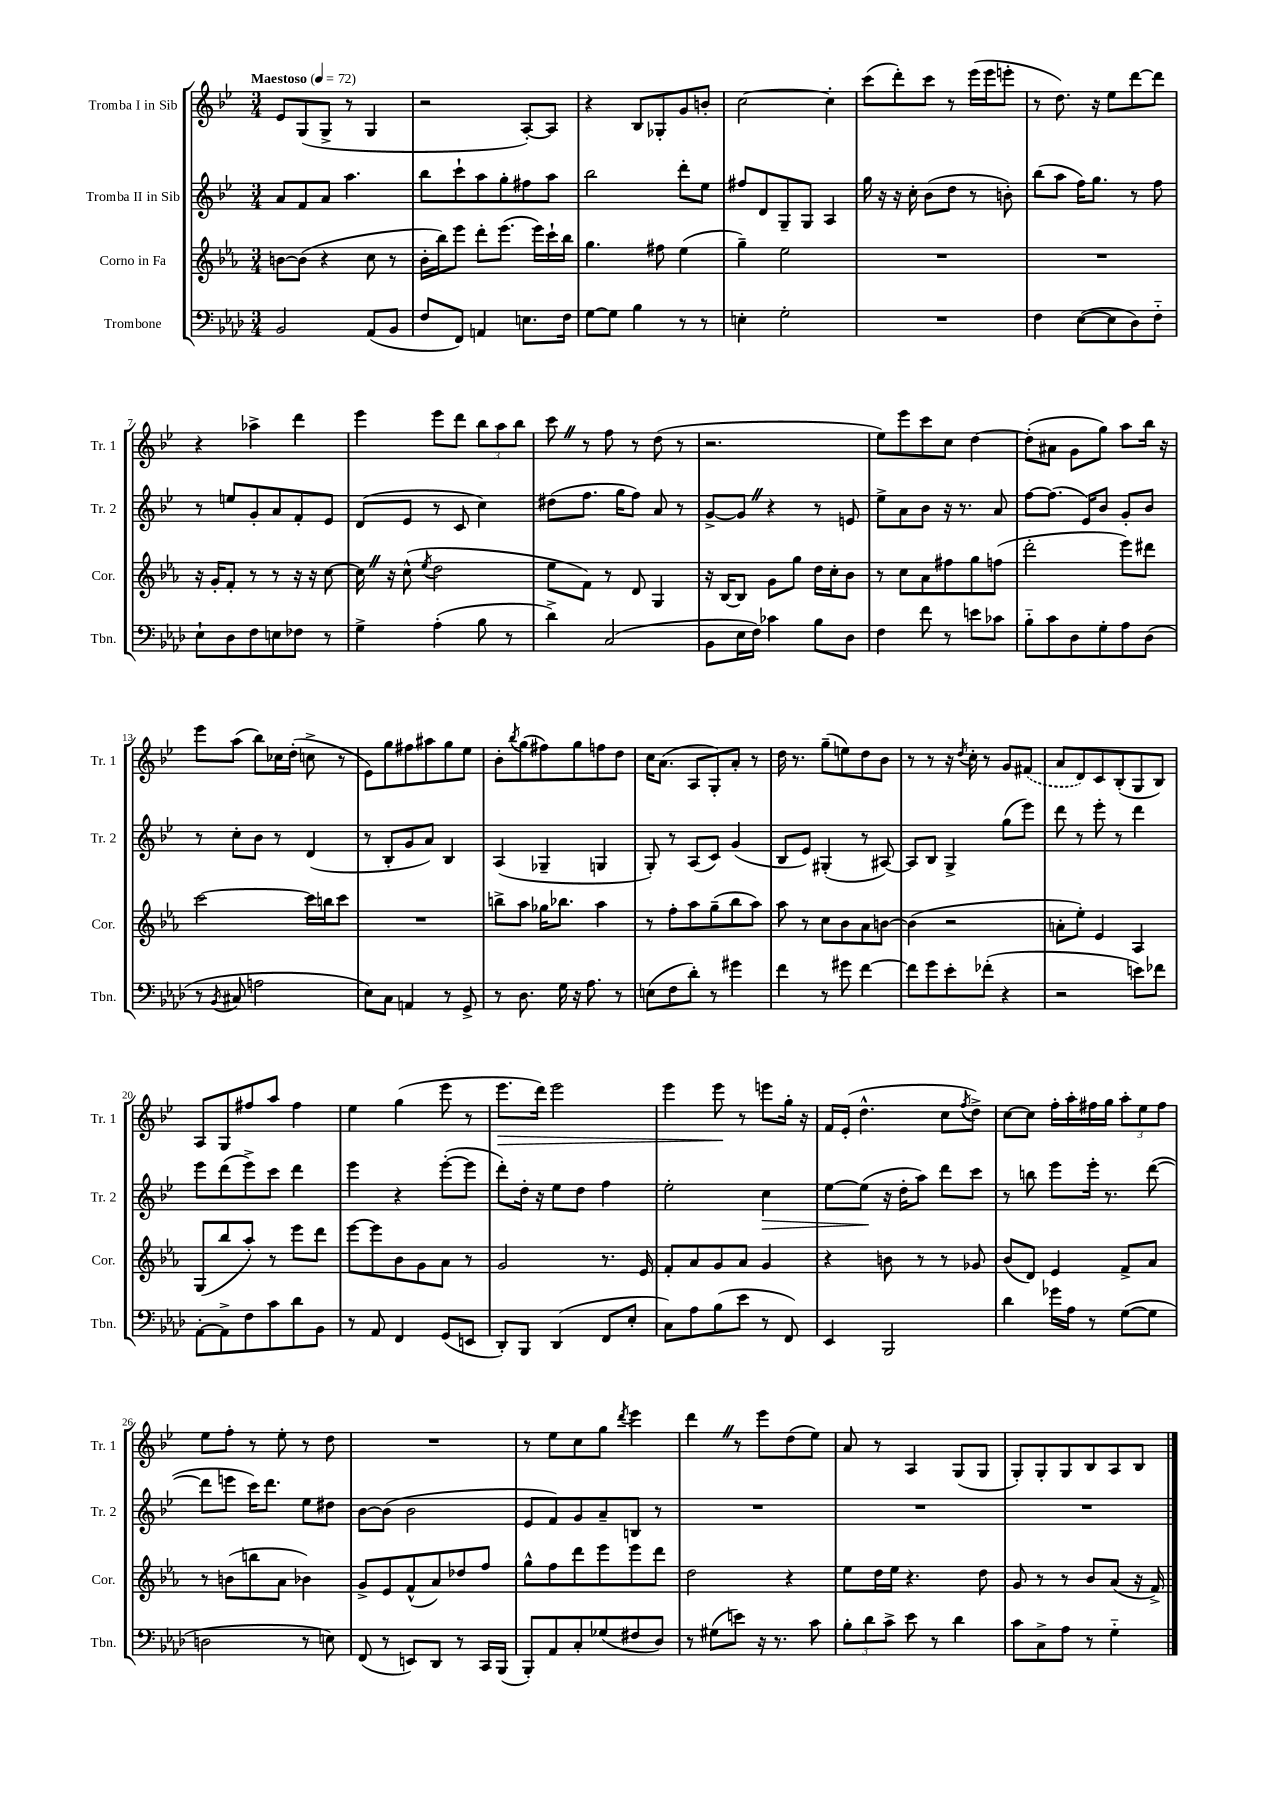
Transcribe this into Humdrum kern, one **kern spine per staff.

**kern	**kern	**kern	**kern
*staff4	*staff3	*staff2	*staff1
*clefF4	*clefG2	*clefG2	*clefG2
*k[b-e-a-d-]	*k[b-e-a-]	*k[b-e-]	*k[b-e-]
*M3/4	*M3/4	*M3/4	*M3/4
*MM72	*MM72	*MM72	*MM72
2BB-	[8b	8a	8e-
.	(8b]	8f	(8G
.	4r	8a	8G^
.	.	4.aa	8r
(8AA-	8cc	.	4G
8BB-	8r	.	.
=	=	=	=
8F	16b-'	8bb-	2r
.	16bb-)	.	.
8FF)	8eee-	8ccc`	.
4AA	8ddd'	8aa	.
.	(8.eee-	8gg'	.
8.E	.	8ff#	[8A')
.	16eee-)	.	.
.	16ccc`	8aa	8A]
16F	16bb-	.	.
=	=	=	=
[8G	4.gg	2bb-	4r
8G]	.	.	.
4B-	.	.	8B-
.	8ff#	.	8G-'
8r	(4ee-	8ddd'	8g
8r	.	8ee-	8b'
=	=	=	=
4E'	4gg~)	8ff#	[2cc
.	.	8d	.
2G'	2ee-	8G~	.
.	.	8G	.
.	.	4A	4cc']
=	=	=	=
2.r	2.r	16gg	(8ccc
.	.	16r	.
.	.	16r	8ddd')
.	.	16cc'	.
.	.	(8b-	8ccc
.	.	8dd	8r
.	.	8r	(16eee-
.	.	.	16eee-
.	.	8b')	8eee'
=	=	=	=
4F	2.r	(8bb-	8r
.	.	8aa	8.dd)
([8E-	.	16ff)	.
.	.	8.gg	16r
8E-]	.	.	8ee-
8D-)	.	8r	[8ddd
8F'~	.	8ff	8ddd]
=	=	=	=
8E-`	16r	8r	4r
.	16g'	.	.
8D-	8f'	8ee	.
8F	8r	8g'	4aa-^
8E	8r	8a	.
8F-	16r	8f'	4ddd
.	16r	.	.
8r	[8cc	8e-	.
=	=	=	=
4G^	16cc]	(8d	4eee-
.	16r	.	.
.	(8cc^^	8e-	.
.	8qee-	.	.
(4A-'	2dd	8r	8eee-
.	.	8c	8ddd
8B-	.	4cc)	12bb-
.	.	.	12aa
8r	.	.	.
.	.	.	12bb-
=	=	=	=
4d-^)	8ee-	(8dd#	8ccc
.	8f)	8.ff	8r
(2C	8r	.	8ff
.	.	16gg	.
.	8d	8ff)	8r
.	4G	8a	(8dd
.	.	8r	8r
=	=	=	=
8BB-	16r	[8g^	2.r
.	[16B-	.	.
16E-	8B-]	8g]	.
16F)	.	.	.
4c-	8g	4r	.
.	8gg	.	.
8B-	16dd	8r	.
.	16cc'	.	.
8D-	8b-	8e	.
=	=	=	=
4F	8r	8ee-^	8ee-)
.	8cc	8a	8eee-
8f	8a-	8b-	8ccc
8r	8ff#	16r	8cc
.	.	8.r	.
8e	8gg	.	[4dd
8c-	(8ff	8a	.
=	=	=	=
8B-'~	2ddd'	[8ff	(8dd']
8c	.	(8.ff]	8a#
8D-	.	.	8g
.	.	16e-)	.
8G'	.	8b-	8gg)
8A-	8eee-)	8g'	8aa
(8D-	8ddd#	8b-	16bb-
.	.	.	16r
=	=	=	=
8r	[2ccc	8r	8eee-
8qBB-	.	.	.
8C#	.	8cc'	(8aa
2A	.	8b-	8bb-)
.	.	8r	16cc-
.	.	.	(16dd'
.	16ccc]	(4d	8cc^
.	16bb	.	.
.	8ccc	.	8r
=	=	=	=
8E-)	2.r	8r	8e-)
8C	.	8B-'	8gg
4AA	.	8g	8ff#
.	.	8a)	8aa#
8r	.	4B-	8gg
8GG^	.	.	8ee-
=	=	=	=
8r	8bb^	(4A	8b-'
.	.	.	8qbb-
8.D-	8aa-	.	(8gg
.	16gg-	4G-~	8ff#)
16G	8.bb-	.	.
16r	.	.	8gg
8.A-	.	.	.
.	4aa-	4G	8ff
8r	.	.	8dd
=	=	=	=
(8E	8r	8G')	16cc
.	.	.	(8.a
8F	8ff'	8r	.
8d-')	8aa-	(8A	8A
8r	(8gg~	8c)	8G')
4g#	8bb-	(4g	8a'
.	8aa-)	.	8r
=	=	=	=
4f	8aa-	8B-	16dd
.	.	.	8.r
.	8r	8e-)	.
8r	8cc	(4G#'	(8gg~
8g#	8b-	.	8ee)
[4f	8a-	8r	8dd
.	[8b	[8A#)	8b-
=	=	=	=
8f]	(4b]	8A#]	8r
8g	.	8B-	8r
8e-'	2r	4G^	16r
.	.	.	8qdd
.	.	.	16cc'
(8f-'	.	.	8r
4r	.	(8gg	8g
.	.	8eee-)	(8f#
=	=	=	=
2r	8a'	8ddd	8a
.	8ee-')	8r	8d)
.	4e-	8eee-'	8c
.	.	8r	(8B-'
8e)	4A-	4ddd	8G
8f-	.	.	8B-)
=	=	=	=
[8AA-'	(8G	8eee-	8A
8AA-^]	8bb-	(8ddd	8G
8F	8aa-')	8eee-^)	8ff#
8c	8r	8ccc	8aa
8d-	8eee-	4ddd	4ff#
8BB-	8ddd	.	.
=	=	=	=
8r	[8eee-	4eee-	4ee-
8AA-	8eee-]	.	.
4FF	8b-	4r	(4gg
.	8g	.	.
(8GG	8a-	([8eee-'	8eee-
8EE	8r	8eee-]	8r
=	=	=	=
8DD-')	2g	8ddd')	8.eee-
8BBB-	.	16dd'	.
.	.	16r	16ddd)
(4DD-	.	8ee-	2eee-
.	.	8dd	.
8FF	8.r	4ff	.
8E-'	.	.	.
.	16e-	.	.
=	=	=	=
8C)	8f'	2ee-'	4eee-
8A-	8a-	.	.
(8B-	8g	.	8eee-
8e-	8a-	.	8r
8r	4g	4cc	8eee
8FF)	.	.	16gg'
.	.	.	16r
=	=	=	=
4EE-	4r	[8ee-	16f
.	.	.	(16e-'
.	.	(8ee-]	4.dd^^
2BBB-	8b	16r	.
.	.	16dd'	.
.	8r	8aa)	.
.	8r	8ddd	8cc
.	.	.	8qff
.	8g-	8ccc	8dd^)
=	=	=	=
4d-	(8b-	8r	[8cc
.	8d)	8bb	8cc]
16g-	4e-	8eee-	16ff'
16A-	.	.	16aa'
8r	.	16eee-'	16ff#
.	.	8.r	16gg
([8G	8f^	.	12aa'
.	.	.	12ee-
8G]	8a-	([8ddd	.
.	.	.	12ff#
=	=	=	=
2D	8r	8ddd]	8ee-
.	(8b	8eee	8ff'
.	8bb	16ccc)	8r
.	.	8.ddd	.
.	8a-	.	8ee-'
8r	4b-)	8ee-	8r
8E)	.	8dd#	8dd
=	=	=	=
(8FF	8g^	[8b-	2.r
8r	8e-	(8b-]	.
8EE)	(8f^^	2b-	.
8DD-	8a-)	.	.
8r	8dd-	.	.
16CC	8ff	.	.
(16BBB-	.	.	.
=	=	=	=
8BBB-')	8gg^^	8e-	8r
8AA-	8ff	8f)	8ee-
8C'	8ddd	8g	8cc
(8G-	8eee-	8a~	8gg
.	.	.	8qddd
8F#	8eee-	8B	4eee-
8D-)	8ddd	8r	.
=	=	=	=
8r	2dd	2.r	4ddd
(8G#	.	.	.
8e)	.	.	8r
16r	.	.	8eee-
8.r	.	.	.
.	4r	.	(8dd
8c	.	.	8ee-)
=	=	=	=
12B-'	8ee-	2.r	8a
12d-	.	.	.
.	16dd	.	8r
12c^	.	.	.
.	16ee-	.	.
8e-	4.r	.	4A
8r	.	.	.
4d-	.	.	(8G
.	8dd	.	8G
=	=	=	=
8c	8g	2.r	8G')
8C^	8r	.	8G'
8A-	8r	.	8G
8r	8b-	.	8B-
4G'~	(8a-	.	8A
.	16r	.	8B-
.	16f^)	.	.
==	==	==	==
*-	*-	*-	*-
